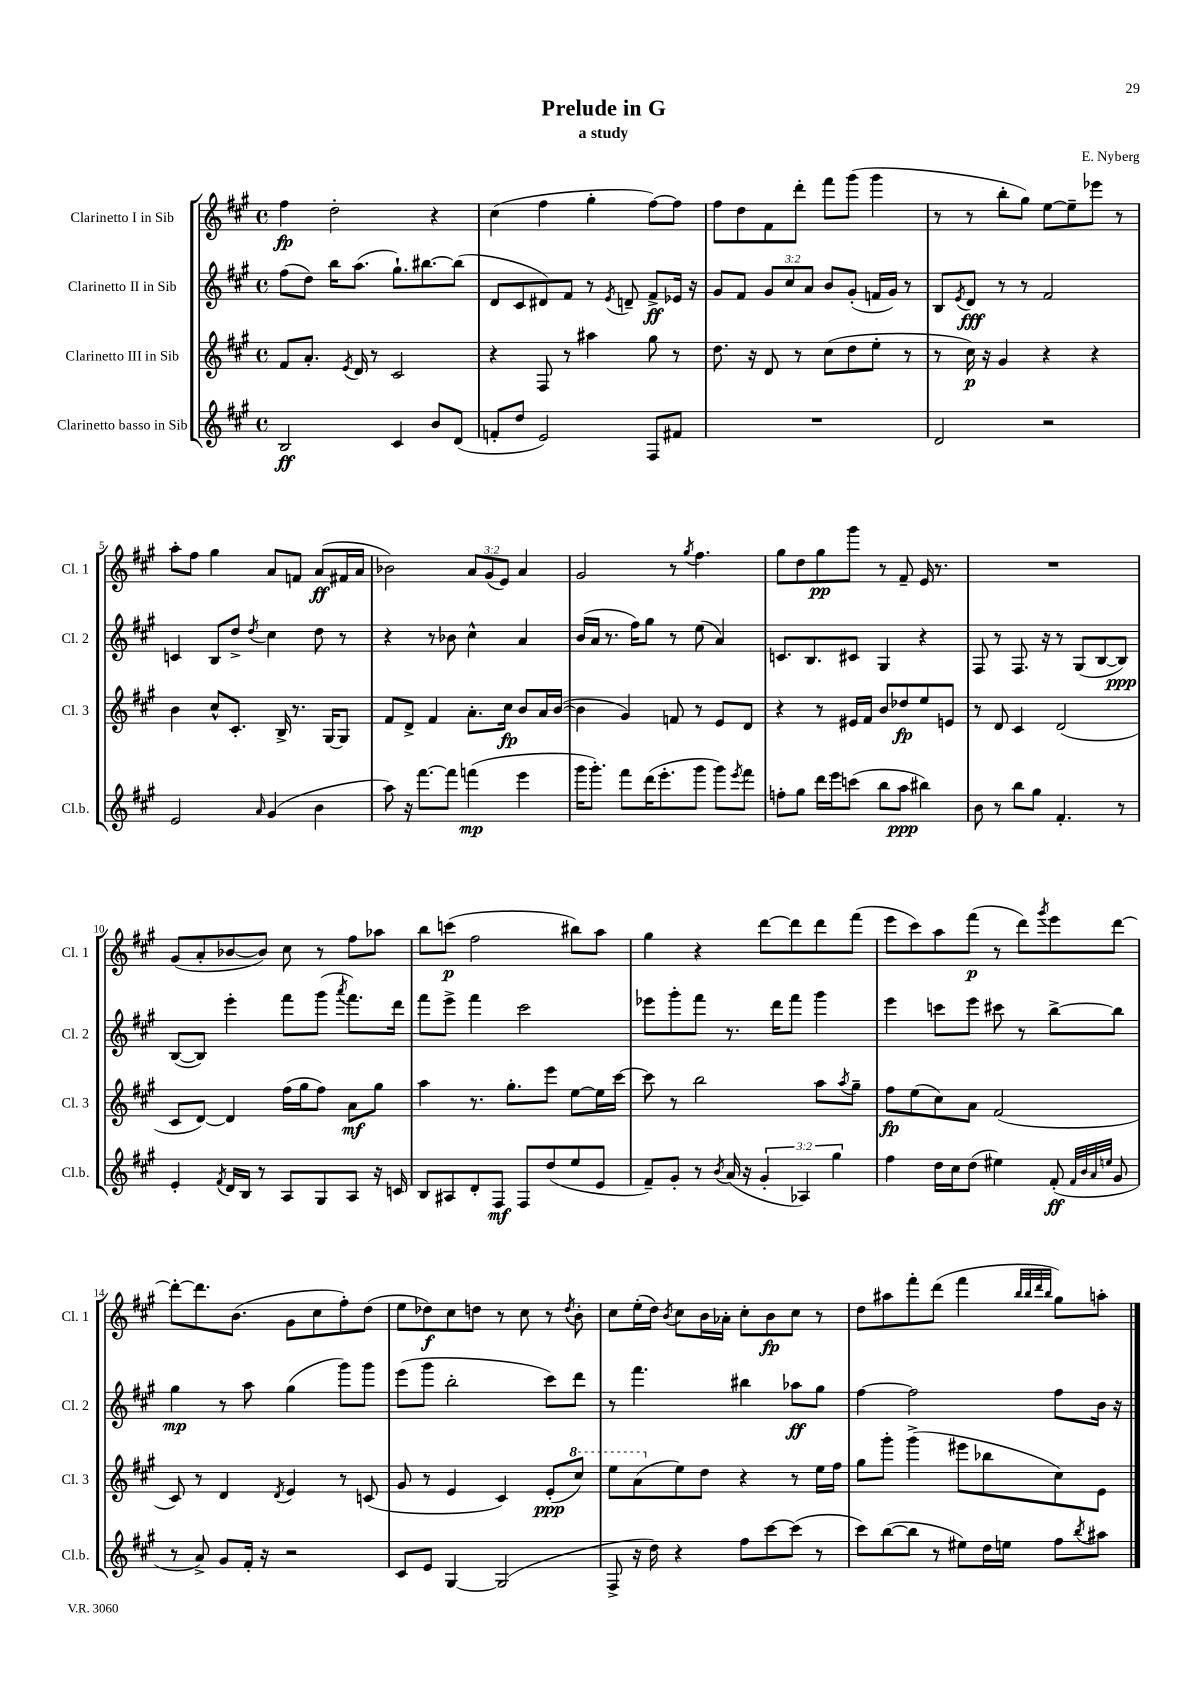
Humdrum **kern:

**kern	**dynam	**kern	**dynam	**kern	**dynam	**kern	**dynam
*part4	*part4	*part3	*part3	*part2	*part2	*part1	*part1
*staff4	*staff4	*staff3	*staff3	*staff2	*staff2	*staff1	*staff1
*I"Clarinetto basso in Sib	*	*I"Clarinetto III in Sib	*	*I"Clarinetto II in Sib	*	*I"Clarinetto I in Sib	*
*I'Cl.b.	*	*I'Cl. 3	*	*I'Cl. 2	*	*I'Cl. 1	*
*clefG2	*	*clefG2	*	*clefG2	*	*clefG2	*
*k[f#c#g#]	*	*k[f#c#g#]	*	*k[f#c#g#]	*	*k[f#c#g#]	*
*M4/4	*	*M4/4	*	*M4/4	*	*M4/4	*
*met(c)	*	*met(c)	*	*met(c)	*	*met(c)	*
=1	=1	=1	=1	=1	=1	=1	=1
2B/	ff	8f#/L	.	(8ff#\L	.	4ff#\	fp
.	.	8.a'/J	.	8dd\J)	.	.	.
.	.	.	.	16bb\KL	.	2dd'\	.
.	.	8qe/	.	.	.	.	.
.	.	16d/	.	(8.aa\J	.	.	.
.	.	8r	.	.	.	.	.
4c#/	.	2c#/	.	8.gg#`\L)	.	.	.
.	.	.	.	[8.bb#X\	.	.	.
8b/L	.	.	.	.	.	4r	.
(8d/J	.	.	.	(8bb#\J]	.	.	.
=2	=2	=2	=2	=2	=2	=2	=2
8fn'/L	.	4r	.	8d/L	.	(4cc#\	.
8dd/J	.	.	.	8c#/	.	.	.
2e/)	.	8F#/	.	8d#X/)	.	4ff#\	.
.	.	8r	.	8f#/J	.	.	.
.	.	4aa#X\	.	8r	.	4gg#'\	.
.	.	.	.	8qe/	.	.	.
.	.	.	.	8dn~/	.	.	.
8F#/L	.	8gg#\	.	8f#^/L	ff	[8ff#\L)	.
8f#X/J	.	8r	.	16e-X/Jk	.	8ff#\J]	.
.	.	.	.	16r	.	.	.
=3	=3	=3	=3	=3	=3	=3	=3
1r	.	8.dd\	.	8g#/L	.	8ff#\L	.
.	.	.	.	8f#/J	.	8dd\	.
.	.	16r	.	.	.	.	.
.	.	8d/	.	12g#/L	.	8f#\	.
.	.	.	.	12cc#/	.	.	.
.	.	8r	.	.	.	8ddd'\J	.
.	.	.	.	12a/J	.	.	.
.	.	(8cc#\L	.	8b/L	.	8fff#\L	.
.	.	8dd\	.	(8g#'/J	.	(8ggg#\J	.
.	.	8ee'\J	.	16fn/LL	.	4ggg#\	.
.	.	.	.	16g#/JJ)	.	.	.
.	.	8r	.	8r	.	.	.
=4	=4	=4	=4	=4	=4	=4	=4
2d/	.	8r	.	8B/L	.	8r	.
.	.	.	.	8qe/	.	.	.
.	.	16cc#\)	p	8d/J	fff	8r	.
.	.	16r	.	.	.	.	.
.	.	4g#/	.	8r	.	8bb'\L	.
.	.	.	.	8r	.	8gg#\J)	.
2r	.	4r	.	2f#/	.	[8ee\L	.
.	.	.	.	.	.	8ee~\]	.
.	.	4r	.	.	.	8eee-X\J	.
.	.	.	.	.	.	8r	.
!!LO:LB:g=z
=5	=5	=5	=5	=5	=5	=5	=5
2e/	.	4b\	.	4cn/	.	8aa'\L	.
.	.	.	.	.	.	8ff#\J	.
.	.	8cc#^^/L	.	8B/L	.	4gg#\	.
.	.	8.c#'/J	.	8dd^/J	.	.	.
16qqa/	.	.	.	8qdd/	.	.	.
(4g#/	.	.	.	4cc#\	.	8a/L	.
.	.	16B^/	.	.	.	.	.
.	.	8.r	.	.	.	8fn/J	.
4b\	.	.	.	8dd\	.	(8a/L	ff
.	.	[16G#/KL	.	.	.	.	.
.	.	8G#/J]	.	8r	.	16f#X/L	.
.	.	.	.	.	.	16a/JJ	.
=6	=6	=6	=6	=6	=6	=6	=6
8aa\)	.	8f#/L	.	4r	.	2b-X\)	.
16r	.	8d^/J	.	.	.	.	.
[8.fff#\L	.	.	.	.	.	.	.
.	.	4f#/	.	8r	.	.	.
8fff#\J]	.	.	.	8b-X\	.	.	.
(4fffn\	mp	8.a'\L	.	4cc#^^\	.	12a/L	.
.	.	.	.	.	.	(12g#/	.
.	.	.	.	.	.	12e/J)	.
.	.	16cc#\Jk	fp	.	.	.	.
4eee\	.	8b/L	.	4a/	.	4a/	.
.	.	16a/L	.	.	.	.	.
.	.	([16b/JJ	.	.	.	.	.
=7	=7	=7	=7	=7	=7	=7	=7
16ggg#\KL	.	4b\]	.	(16b/LL	.	2g#/	.
8.ggg#'\J)	.	.	.	16a/JJ	.	.	.
.	.	.	.	8.r	.	.	.
8fff#\L	.	4g#/)	.	.	.	.	.
.	.	.	.	16ff#\KL)	.	.	.
(16ddd\K	.	.	.	8gg#\J	.	.	.
8.eee'\	.	.	.	.	.	.	.
.	.	8fn/	.	8r	.	8r	.
.	.	.	.	.	.	8qgg#/	.
8ggg#\J	.	8r	.	(8ee\	.	4.ff#\	.
8ggg#\L)	.	8e/L	.	4a/)	.	.	.
8qeee/	.	.	.	.	.	.	.
8fff#\J	.	8d/J	.	.	.	.	.
=8	=8	=8	=8	=8	=8	=8	=8
8ffn'\L	.	4r	.	8.cn/L	.	8gg#\L	.
8gg#\J	.	.	.	.	.	8dd\	.
.	.	.	.	8.B/	.	.	.
16ddd\LL	.	8r	.	.	.	8gg#\	pp
16eee\J	.	.	.	.	.	.	.
(8cccn\J	.	16e#X/LL	.	8c#X/J	.	8ggg#\J	.
.	.	16f#/JJ	.	.	.	.	.
8bb\L	.	8b/L	.	4G#/	.	8r	.
8aa\J	ppp	8dd-X/	fp	.	.	8f#~/	.
4bb#X\)	.	8ee/	.	4r	.	16e/	.
.	.	.	.	.	.	8.r	.
.	.	8en/J	.	.	.	.	.
=9	=9	=9	=9	=9	=9	=9	=9
8b\	.	8r	.	8F#/	.	1r	.
8r	.	8d/	.	8r	.	.	.
8bb\L	.	4c#/	.	8.F#/	.	.	.
8gg#\J	.	.	.	.	.	.	.
.	.	.	.	16r	.	.	.
4.f#'/	.	(2d/	.	8r	.	.	.
.	.	.	.	(8G#/L	.	.	.
.	.	.	.	[8B/	.	.	.
8r	.	.	.	8B/J])	ppp	.	.
!!LO:LB:g=z
=10	=10	=10	=10	=10	=10	=10	=10
4e'/	.	8c#/L	.	([8B/L	.	(8g#/L	.
.	.	[8d/J)	.	8B/J])	.	8a'/	.
8qf#/	.	.	.	.	.	.	.
16d/LL	.	4d/]	.	4eee'\	.	[8b-X/	.
16B/JJ	.	.	.	.	.	.	.
8r	.	.	.	.	.	8b-/J])	.
8A/L	.	(16ff#\LL	.	8fff#\L	.	8cc#\	.
.	.	16gg#\J	.	.	.	.	.
8G#/	.	8ff#\J)	.	(8ggg#\J	.	8r	.
.	.	.	.	8qaaa/	.	.	.
8A/J	.	8a\L	mf	8.fff#\L)	.	8ff#\L	.
16r	.	8gg#\J	.	.	.	8aa-X\J	.
16cn/	.	.	.	16ddd\Jk	.	.	.
=11	=11	=11	=11	=11	=11	=11	=11
8B/L	.	4aa\	.	8fff#\L	.	8bb\L	.
8A#X/	.	.	.	8eee^\J	.	(8cccn\J	p
8d'/	.	8.r	.	4fff#\	.	2ff#\	.
8F#/J	mf	.	.	.	.	.	.
.	.	8.gg#'\L	.	.	.	.	.
8F#/L	.	.	.	2ccc#\	.	.	.
(8dd/	.	8eee\J	.	.	.	.	.
8ee/	.	[8ee\L	.	.	.	8bb#X\L)	.
8e/J	.	16ee\L]	.	.	.	8aa\J	.
.	.	[16ccc#\JJ	.	.	.	.	.
=12	=12	=12	=12	=12	=12	=12	=12
8f#~/L)	.	8ccc#\]	.	8eee-X\L	.	4gg#\	.
8g#'/J	.	8r	.	8ggg#'\	.	.	.
8r	.	2bb\	.	8fff#\J	.	4r	.
8qb/	.	.	.	.	.	.	.
(16a/	.	.	.	8.r	.	.	.
16r	.	.	.	.	.	.	.
6g#'/	.	.	.	.	.	[8ddd\L	.
.	.	.	.	16ddd\KL	.	.	.
.	.	.	.	8fff#\J	.	8ddd\]	.
6A-X/)	.	.	.	.	.	.	.
.	.	8aa\L	.	4ggg#\	.	8ddd\	.
6gg#\	.	.	.	.	.	.	.
.	.	8qaa/	.	.	.	.	.
.	.	8gg#~\J	.	.	.	(8fff#\J	.
=13	=13	=13	=13	=13	=13	=13	=13
4ff#\	.	8ff#\L	fp	4eee\	.	8eee\L	.
.	.	(8ee\	.	.	.	8ccc#\)	.
16dd\LL	.	8cc#\)	.	8cccn\L	.	8aa\	.
16cc#\J	.	.	.	.	.	.	.
(8dd\J	.	8a\J	.	8eee\J	.	(8fff#\J	p
4ee#X\)	.	(2f#/	.	8ccc#X\	.	8r	.
.	.	.	.	8r	.	8ddd\L)	.
.	.	.	.	.	.	8qggg#/	.
(8f#'/	ff	.	.	[8bb^\L	.	8eee\	.
32qqf#/LLL	.	.	.	.	.	.	.
32qqb/	.	.	.	.	.	.	.
32qqa/	.	.	.	.	.	.	.
32qqeen/JJJ	.	.	.	.	.	.	.
8g#/	.	.	.	8bb\J]	.	[8ddd\J	.
!!LO:LB:g=z
=14	=14	=14	=14	=14	=14	=14	=14
8r	.	8c#/)	.	4gg#\	mp	8ddd'\L_	.
8a^/)	.	8r	.	.	.	8.ddd\]	.
8g#/L	.	4d/	.	8r	.	.	.
.	.	.	.	.	.	(8.b\J	.
16f#'/Jk	.	.	.	8aa\	.	.	.
16r	.	.	.	.	.	.	.
.	.	8qd/	.	.	.	.	.
2r	.	4e/	.	(4gg#\	.	8g#\L	.
.	.	.	.	.	.	8cc#\	.
.	.	8r	.	8ggg#\L)	.	8ff#'\)	.
.	.	(8cn/	.	8ggg#\J	.	(8dd\J	.
=15	=15	=15	=15	=15	=15	=15	=15
8c#/L	.	8g#/	.	(8eee\L	.	8ee\L	.
8e/J	.	8r	.	8ggg#\J	.	8dd-X\)	f
[4G#/	.	4e/	.	2bb'\	.	8cc#\	.
.	.	.	.	.	.	8ddn\J	.
(2G#/]	.	4c#/)	.	.	.	8r	.
.	.	.	.	.	.	8cc#\	.
.	.	(8e'/L	ppp	8ccc#\L)	.	8r	.
.	.	.	.	.	.	8qdd/	.
*	*	*8va	*	*	*	*	*
.	.	8ccc#/J)	.	8ddd\J	.	8b'\	.
=16	=16	=16	=16	=16	=16	=16	=16
8F#^/	.	8eee\L	.	8r	.	8cc#\L	.
16r	.	(8aa\	.	4.fff#\	.	(16ee'\L	.
16dd\)	.	.	.	.	.	16dd\JJ)	.
.	.	.	.	.	.	8qb/	.
*	*	*X8va	*	*	*	*	*
4r	.	8ee\)	.	.	.	8cc#\L	.
.	.	8dd\J	.	.	.	16b\L	.
.	.	.	.	.	.	16a-X'\JJ	.
8ff#\L	.	4r	.	4bb#X\	.	8cc#'\L	.
[8ccc#\	.	.	.	.	.	8b\	fp
(8ccc#\J]	.	8r	.	8aa-X\L	ff	8cc#\J	.
8r	.	16ee\LL	.	8gg#\J	.	8r	.
.	.	16ff#\JJ	.	.	.	.	.
=17	=17	=17	=17	=17	=17	=17	=17
8ccc#\L)	.	8gg#\L	.	[4ff#\	.	8dd\L	.
([8bb\	.	8ggg#'\J	.	.	.	8aa#X\	.
8bb\J]	.	(4ggg#^\	.	2ff#\]	.	8fff#'\	.
8r	.	.	.	.	.	(8ddd\J	.
8ee#X\L)	.	8eee#X\L	.	.	.	4fff#\	.
16dd\L	.	8bb-X\	.	.	.	.	.
16een\JJ	.	.	.	.	.	.	.
.	.	.	.	.	.	32qqbb/LLL	.
.	.	.	.	.	.	32qqbb/	.
.	.	.	.	.	.	32qqddd/	.
.	.	.	.	.	.	32qqbb/JJJ	.
8ff#\L	.	8cc#\)	.	8ff#\L	.	8gg#\L)	.
8qbb/	.	.	.	.	.	.	.
8aa#X\J	.	8e\J	.	16b\Jk	.	8aan'\J	.
.	.	.	.	16r	.	.	.
==	==	==	==	==	==	==	==
*-	*-	*-	*-	*-	*-	*-	*-
